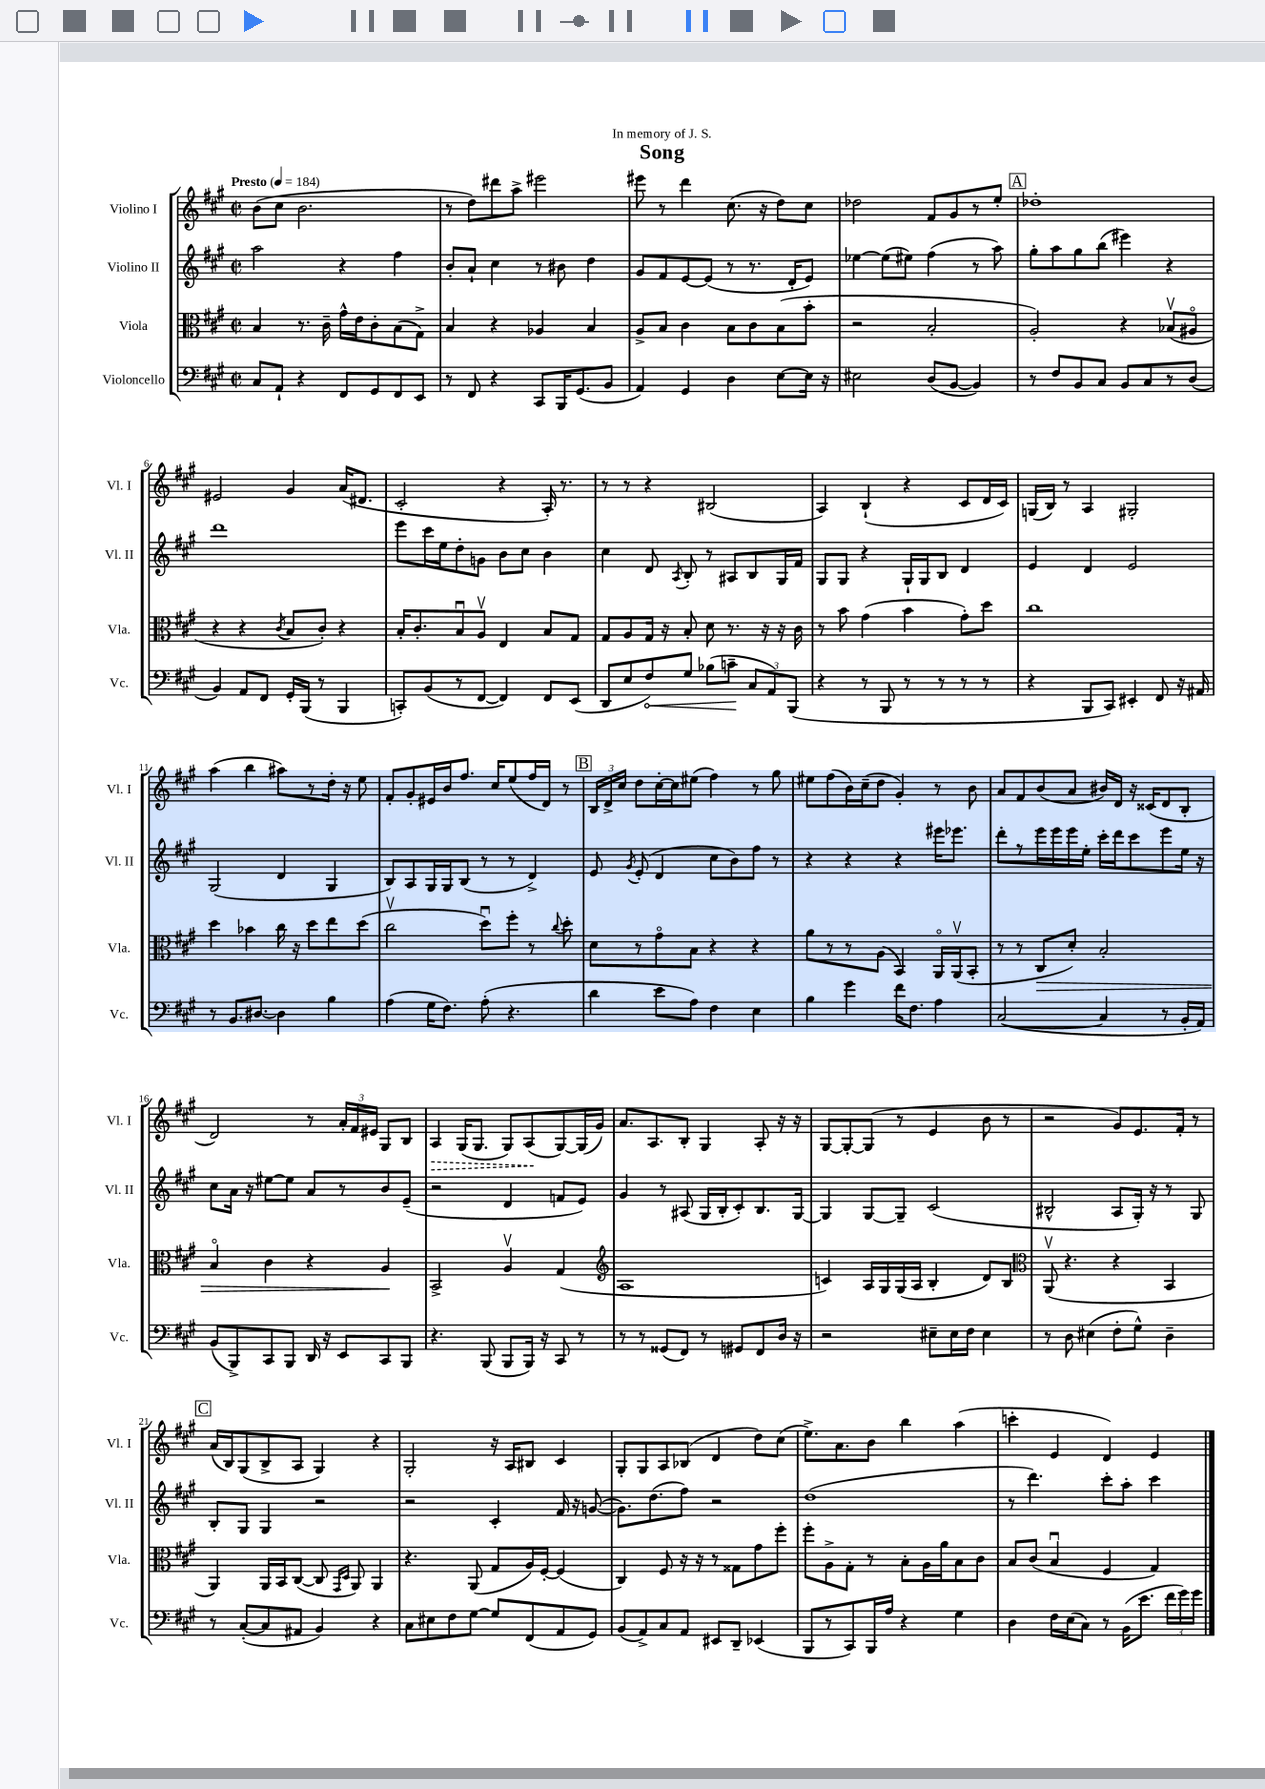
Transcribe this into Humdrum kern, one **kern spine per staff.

**kern	**dynam	**kern	**dynam	**kern	**kern	**dynam
*part4	*part4	*part3	*part3	*part2	*part1	*part1
*staff4	*staff4	*staff3	*staff3	*staff2	*staff1	*staff1
*I"Violoncello	*	*I"Viola	*	*I"Violino II	*I"Violino I	*
*I'Vc.	*	*I'Vla.	*	*I'Vl. II	*I'Vl. I	*
*clefF4	*	*clefC3	*	*clefG2	*clefG2	*
*k[f#c#g#]	*	*k[f#c#g#]	*	*k[f#c#g#]	*k[f#c#g#]	*
*M2/2	*	*M2/2	*	*M2/2	*M2/2	*
*met(c|)	*	*met(c|)	*	*met(c|)	*met(c|)	*
*MM184	*	*MM184	*	*MM184	*MM184	*
=1	=1	=1	=1	=1	=1	=1
!	!	!	!	!	!LO:TX:a:B:t=Presto	!
8C#/L	.	4B/	.	2aa\	(8b\L	.
8AA`/J	.	.	.	.	8cc#\J	.
4r	.	8.r	.	.	2.b\	.
.	.	16c#~\	.	.	.	.
8FF#/L	.	16g#^^\LL	.	4r	.	.
.	.	16e\J	.	.	.	.
8GG#/	.	8c#'\	.	.	.	.
8FF#/	.	(8B\	.	4ff#\	.	.
8EE/J	.	8G#^\J)	.	.	.	.
=2	=2	=2	=2	=2	=2	=2
8r	.	4B/	.	8b'/L	8r	.
8FF#/	.	.	.	8a`/J	8dd\L)	.
4r	.	4r	.	4cc#\	8ddd#X\	.
.	.	.	.	.	8aa^\J	.
8CC#/L	.	4A-X/	.	8r	2eee#X\	.
16BBB/K	.	.	.	8b#X\	.	.
(8.GG#/	.	.	.	.	.	.
.	.	4B/	.	4dd\	.	.
8BB/J	.	.	.	.	.	.
=3	=3	=3	=3	=3	=3	=3
4AA/)	.	8A^/L	.	8g#/L	8eee#X\	.
.	.	8B/J	.	8f#/	8r	.
4GG#/	.	4c#\	.	[8e/	4ddd\	.
.	.	.	.	(8e/J]	.	.
4D\	.	8B\L	.	8r	(8.cc#\	.
.	.	8c#\	.	8.r	.	.
.	.	.	.	.	16r	.
[8E\L	.	(8B\	.	.	8dd\L)	.
.	.	.	.	16d'/KL	.	.
16E\Jk]	.	8b'\J	.	8e/J)	8cc#\J	.
16r	.	.	.	.	.	.
=4	=4	=4	=4	=4	=4	=4
2E#X\	.	2r	.	[4ee-X\	2dd-X\	.
.	.	.	.	(8ee-\L]	.	.
.	.	.	.	8ee#X\J)	.	.
(8D/L	.	2B'/	.	(4ff#\	8f#/L	.
[8BB/J	.	.	.	.	8g#/	.
4BB/])	.	.	.	8r	8r	.
.	.	.	.	8aa\)	8ee'/J	.
!!LO:REH:place=s1:t=A
=5	=5	=5	=5	=5	=5	=5
8r	.	2A'/)	.	8gg#'\L	1dd-X'	.
8F#/L	.	.	.	8aa\	.	.
8BB/	.	.	.	8gg#\	.	.
8C#/J	.	.	.	(8bb\J	.	.
8BB/L	.	4r	.	4eee#X\)	.	.
8C#/	.	.	.	.	.	.
8r	.	(8B-Xv/L	.	4r	.	.
(8D/J	.	8A#X/J	.	.	.	.
!!LO:LB:g=z
=6	=6	=6	=6	=6	=6	=6
4BB/)	.	4r	.	1ddd	2e#X/	.
8AA/L	.	4r	.	.	.	.
8FF#/J	.	.	.	.	.	.
.	.	8qc#/	.	.	.	.
16GG#'/LL	.	8B/L	.	.	4g#/	.
(16BBB/JJ	.	.	.	.	.	.
8r	.	8c#'/J)	.	.	.	.
4BBB/	.	4r	.	.	(16a/KL	.
.	.	.	.	.	8.d#X/J	.
=7	=7	=7	=7	=7	=7	=7
8CCn'/L)	.	16B'/KL	.	8eee\L	2c#'/	.
.	.	8.c#'/	.	.	.	.
(8BB/	.	.	.	16ccc#\L	.	.
.	.	.	.	16ee\J	.	.
8r	.	8Bu/	.	8dd'\	.	.
[8FF#/J	.	8Av/J	.	8gn\J	.	.
4FF#/])	.	4E/	.	8b\L	4r	.
.	.	.	.	8cc#\J	.	.
8FF#/L	.	8B/L	.	4b\	16A'/)	.
.	.	.	.	.	8.r	.
(8EE/J	.	8G#/J	.	.	.	.
=8	=8	=8	=8	=8	=8	=8
8DD/L	.	8G#/L	.	4cc#\	8r	.
8E/	.	8A/	.	.	8r	.
!	!LO:HP:b	!	!	!	!	!
8F#/)	<	16G#/Jk	.	8d/	4r	.
.	.	16r	.	.	.	.
.	.	.	.	8qA/	.	.
8G#/J	.	8B'/	.	8B'/	.	.
(8B-X\L	.	8d\	.	8r	(2B#X/	.
8cn~\J	.	8.r	.	8A#X/L	.	.
12C#/L	[	.	.	8B/	.	.
.	.	16r	.	.	.	.
12AA/)	.	.	.	.	.	.
.	.	16r	.	16G#/L	.	.
(12BBB/J	.	.	.	.	.	.
.	.	16c#\	.	16f#/JJ	.	.
=9	=9	=9	=9	=9	=9	=9
4r	.	8r	.	8G#/L	4A/)	.
.	.	8b\	.	8G#/J	.	.
8r	.	(4g#\	.	4r	(4B`/	.
8BBB/	.	.	.	.	.	.
8r	.	4b\	.	16G#`/LL	4r	.
.	.	.	.	16G#/J	.	.
8r	.	.	.	8B/J	.	.
8r	.	8g#'\L)	.	4d/	8c#/L	.
8r	.	8dd\J	.	.	16d/L	.
.	.	.	.	.	16c#/JJ)	.
=10	=10	=10	=10	=10	=10	=10
4r	.	1cc#	.	4e/	(16Gn/LL	.
.	.	.	.	.	16B/JJ)	.
.	.	.	.	.	8r	.
8BBB/L	.	.	.	4d/	4A/	.
8CC#/J)	.	.	.	.	.	.
4EE#X'/	.	.	.	2e/	2G#X'/	.
8FF#/	.	.	.	.	.	.
16r	.	.	.	.	.	.
16AA#X/	.	.	.	.	.	.
!!LO:LB:g=z
=11	=11	=11	=11	=11	=11	=11
8r	.	4dd\	.	(2G#/	(4aa\	.
8.BB/L	.	.	.	.	.	.
.	.	4b-X\	.	.	4bb\	.
[8.D#X/J	.	.	.	.	.	.
4D#\]	.	16cc#\	.	4d/	8aa#X\L)	.
.	.	16r	.	.	.	.
.	.	8dd\L	.	.	8r	.
4B\	.	8ee\	.	4G#/	16dd'\Jk	.
.	.	.	.	.	16r	.
.	.	(8dd\J	.	.	8ee\	.
=12	=12	=12	=12	=12	=12	=12
(4A\	.	2cc#v\	.	8B/L)	8f#'/L	.
.	.	.	.	8A/	8g#'/	.
16G#\KL	.	.	.	16G#/L	16e#X/L	.
8.F#\J)	.	.	.	16G#/J	16b/J	.
.	.	.	.	(8B/J	8.ff#/J	.
(8A'\	.	8ddu\L)	.	8r	.	.
.	.	.	.	.	16cc#/KL	.
4.r	.	8ff#'\J	.	8r	(8ee/	.
.	.	8r	.	4d^/)	16ff#/L	.
.	.	.	.	.	16d/JJ)	.
.	.	8qqcc#/	.	.	.	.
.	.	8dd'\	.	.	8r	.
!!LO:REH:place=s1:t=B
=13	=13	=13	=13	=13	=13	=13
4d\	.	8d\L	.	8e/	24B/LL	.
.	.	.	.	.	24d^/	.
.	.	.	.	.	24cc#/JJ	.
.	.	.	.	8qg#/	.	.
.	.	8r	.	(8e'/	8dd\L	.
8e\L	.	8g#\	.	4d/	[16cc#'\L	.
.	.	.	.	.	16cc#\J]	.
8A\J)	.	8B\J	.	.	(8ee#X\J	.
4F#\	.	4r	.	8cc#\L	4ff#\)	.
.	.	.	.	8b\)	.	.
4E\	.	4r	.	8ff#\J	8r	.
.	.	.	.	8r	8gg#\	.
=14	=14	=14	=14	=14	=14	=14
4B\	.	8a\L	.	4r	8ee#X\L	.
.	.	8r	.	.	(8ff#\	.
4g#\	.	8r	.	4r	16b\L)	.
.	.	.	.	.	(16cc#~\J	.
.	.	(8A\J	.	.	8dd\J	.
16f#\KL	.	4BB/)	.	4r	4g#'/)	.
8.F#\J	.	.	.	.	.	.
4A\	.	16AA/LL	.	16eee#X\KL	8r	.
.	.	(16AAv/J	.	8.eee-X\J	.	.
.	.	8BB'/J	.	.	8b\	.
=15	=15	=15	=15	=15	=15	=15
([2C#/	.	8r	.	8ddd'\L	8a/L	.
.	.	8r	.	8r	8f#/	.
!	!	!	!LO:HP:b	!	!	!
.	.	8C#/L	>	16eee\L	(8b/	.
.	.	.	.	16eee\	.	.
.	.	8d'/J)	.	16eee\	8a/J	.
.	.	.	.	16ee'\JJ	.	.
4C#/]	.	2B'/	.	16ccc#'\LL	16b#X/LL)	.
.	.	.	.	16ddd\J	16d/JJ	.
.	.	.	.	8ccc#\	16r	.
.	.	.	.	.	(16c##X/KL	.
8r	.	.	.	8eee\	8d/	.
16BB'/LL	.	.	.	16ee\Jk	8B'/J	.
16AA/JJ)	.	.	.	16r	.	.
!!LO:LB:g=z
=16	=16	=16	=16	=16	=16	=16
(8BB/L	.	4B/	.	8cc#\L	2d/)	.
8BBB^/)	.	.	.	16a\Jk	.	.
.	.	.	.	16r	.	.
8CC#/	.	4c#\	.	[8ee#X\L	.	.
8BBB/J	.	.	.	8ee#\J]	.	.
16DD/	.	4r	.	8a/L	8r	.
16r	.	.	.	.	.	.
8EE/L	.	.	.	8r	24a'/LL	.
.	.	.	.	.	24f#/	.
.	.	.	.	.	24e#X/JJ	.
8CC#/	.	4A/	.	8b/	8G#/L	.
8BBB/J	.	.	.	(8e~/J	8B/J	.
.	.	.	]	.	.	.
=17	=17	=17	=17	=17	=17	=17
!	!	!	!	!	!	!LO:HP:b
4.r	.	2BB^/	.	2r	4A/	>
.	.	.	.	.	(16G#/KL	.
.	.	.	.	.	8.G#/J	.
(8BBB/	.	.	.	.	.	.
8BBB/L	.	4Av/	.	4d/	8G#/L)	.
16BBB/Jk)	.	.	.	.	(8A/	.
16r	.	.	.	.	.	.
8CC#/	.	(4G#/	.	8fn/L	[8G#/)	]
8r	.	.	.	8e/J)	(16G#/L]	.
.	.	.	.	.	16g#/JJ)	.
=18	=18	=18	=18	=18	=18	=18
*	*	*clefG2	*	*	*	*
8r	.	1A	.	4g#/	8.a/L	.
8r	.	.	.	.	.	.
.	.	.	.	.	8.A/	.
(8GG##X/L	.	.	.	8r	.	.
8FF#/J)	.	.	.	(8A#X/	8B'/J	.
8r	.	.	.	16G#/LL	4G#/	.
.	.	.	.	16B'/J	.	.
8GG#X/L	.	.	.	8c#'/)	.	.
8FF#/	.	.	.	8.B/	8A'/	.
16D/Jk	.	.	.	.	16r	.
16r	.	.	.	[16G#/Jk	16r	.
=19	=19	=19	=19	=19	=19	=19
2r	.	4cn/)	.	4G#/]	[8G#/L	.
.	.	.	.	.	8G#'/_	.
.	.	16A/LL	.	[8G#/L	(8G#/J]	.
.	.	16G#/	.	.	.	.
.	.	(16G#/	.	8G#~/J]	8r	.
.	.	16A/JJ	.	.	.	.
8E#X~\L	.	4B'/	.	(2c#/	4e/	.
16E#\L	.	.	.	.	.	.
16F#\JJ	.	.	.	.	.	.
4E#\	.	8d/L)	.	.	8b\	.
.	.	8B/J	.	.	8r	.
=20	=20	=20	=20	=20	=20	=20
*	*	*clefC3	*	*	*	*
8r	.	(8AAv/	.	2B#X^^/	2r	.
8D\	.	4.r	.	.	.	.
(4E#X\	.	.	.	.	.	.
8F#'\L	.	4r	.	8A/L	8g#/L)	.
8G#^^\J)	.	.	.	16G#'/Jk)	8.e/	.
.	.	.	.	16r	.	.
4D~\	.	4BB/	.	8r	.	.
.	.	.	.	.	16f#'/Jk	.
.	.	.	.	8G#/	8r	.
!!LO:LB:g=z
!!LO:REH:place=s1:t=C
=21	=21	=21	=21	=21	=21	=21
8r	.	4AA/)	.	8B'/L	(16a/LL	.
.	.	.	.	.	16B/J)	.
([8C#'/L	.	.	.	8G#/J	(8G#/	.
8C#/]	.	16AA/LL	.	4G#/	8B^/	.
.	.	16BB/J	.	.	.	.
8AA#X/J	.	([8C#/J	.	.	8A/J	.
4BB/)	.	8C#/]	.	2r	4G#/)	.
.	.	16qqGG#/LL	.	.	.	.
.	.	16qqD/JJ	.	.	.	.
.	.	8AA/)	.	.	.	.
4r	.	4AA/	.	.	4r	.
=22	=22	=22	=22	=22	=22	=22
8C#\L	.	4.r	.	2r	2G#'/	.
8E#X\	.	.	.	.	.	.
8F#\	.	.	.	.	.	.
[8G#\J	.	(8AA/	.	.	.	.
8G#/L]	.	8G#/L	.	4c#'/	16r	.
.	.	.	.	.	16A/KL	.
(8FF#/	.	16A/L)	.	.	8B#X/J	.
.	.	[16F#'/JJ	.	.	.	.
8AA/	.	(4F#/]	.	16f#/	4c#/	.
.	.	.	.	16r	.	.
8GG#/J)	.	.	.	([8gn/	.	.
=23	=23	=23	=23	=23	=23	=23
(8BB/L	.	4C#/)	.	8.g\L])	8G#'/L	.
8AA^/)	.	.	.	.	8G#/	.
.	.	.	.	(8.dd\	.	.
8C#/	.	8F#/	.	.	8A/	.
8AA/J	.	16r	.	8ff#\J)	(8B-X/J	.
.	.	16r	.	.	.	.
8EE#X/L	.	8r	.	2r	4d/	.
8DD~/J	.	8G##X\L	.	.	.	.
(4EE-X/	.	8g#\	.	.	8dd\L)	.
.	.	8ff#'\J	.	.	(8cc#\J	.
=24	=24	=24	=24	=24	=24	=24
8BBB/L	.	8ff#'\L	.	(1dd	8.ee^\L)	.
8r	.	8A^\	.	.	.	.
.	.	.	.	.	8.a\	.
8CC#/)	.	8G#'\J	.	.	.	.
16BBB/L	.	8r	.	.	8b\J	.
16A/JJ	.	.	.	.	.	.
4r	.	8B'\L	.	.	4bb\	.
.	.	16A\L	.	.	.	.
.	.	16a\J	.	.	.	.
4G#\	.	8B\	.	.	(4aa\	.
.	.	8c#\J	.	.	.	.
=25	=25	=25	=25	=25	=25	=25
4D\	.	8B/L	.	8r	4cccn'\	.
.	.	(8c#/J	.	4.ddd\)	.	.
16F#\LL	.	4Bu/	.	.	4e/	.
(16E\J	.	.	.	.	.	.
8C#\J)	.	.	.	.	.	.
8r	.	4F#/	.	8ccc#'\L	4d/)	.
(16BB\KL	.	.	.	8aa'\J	.	.
8.e\J	.	.	.	.	.	.
.	.	4G#/)	.	4ccc#\	4e/	.
24f#\LL	.	.	.	.	.	.
24g#\)	.	.	.	.	.	.
24g#\JJ	.	.	.	.	.	.
==	==	==	==	==	==	==
*-	*-	*-	*-	*-	*-	*-
